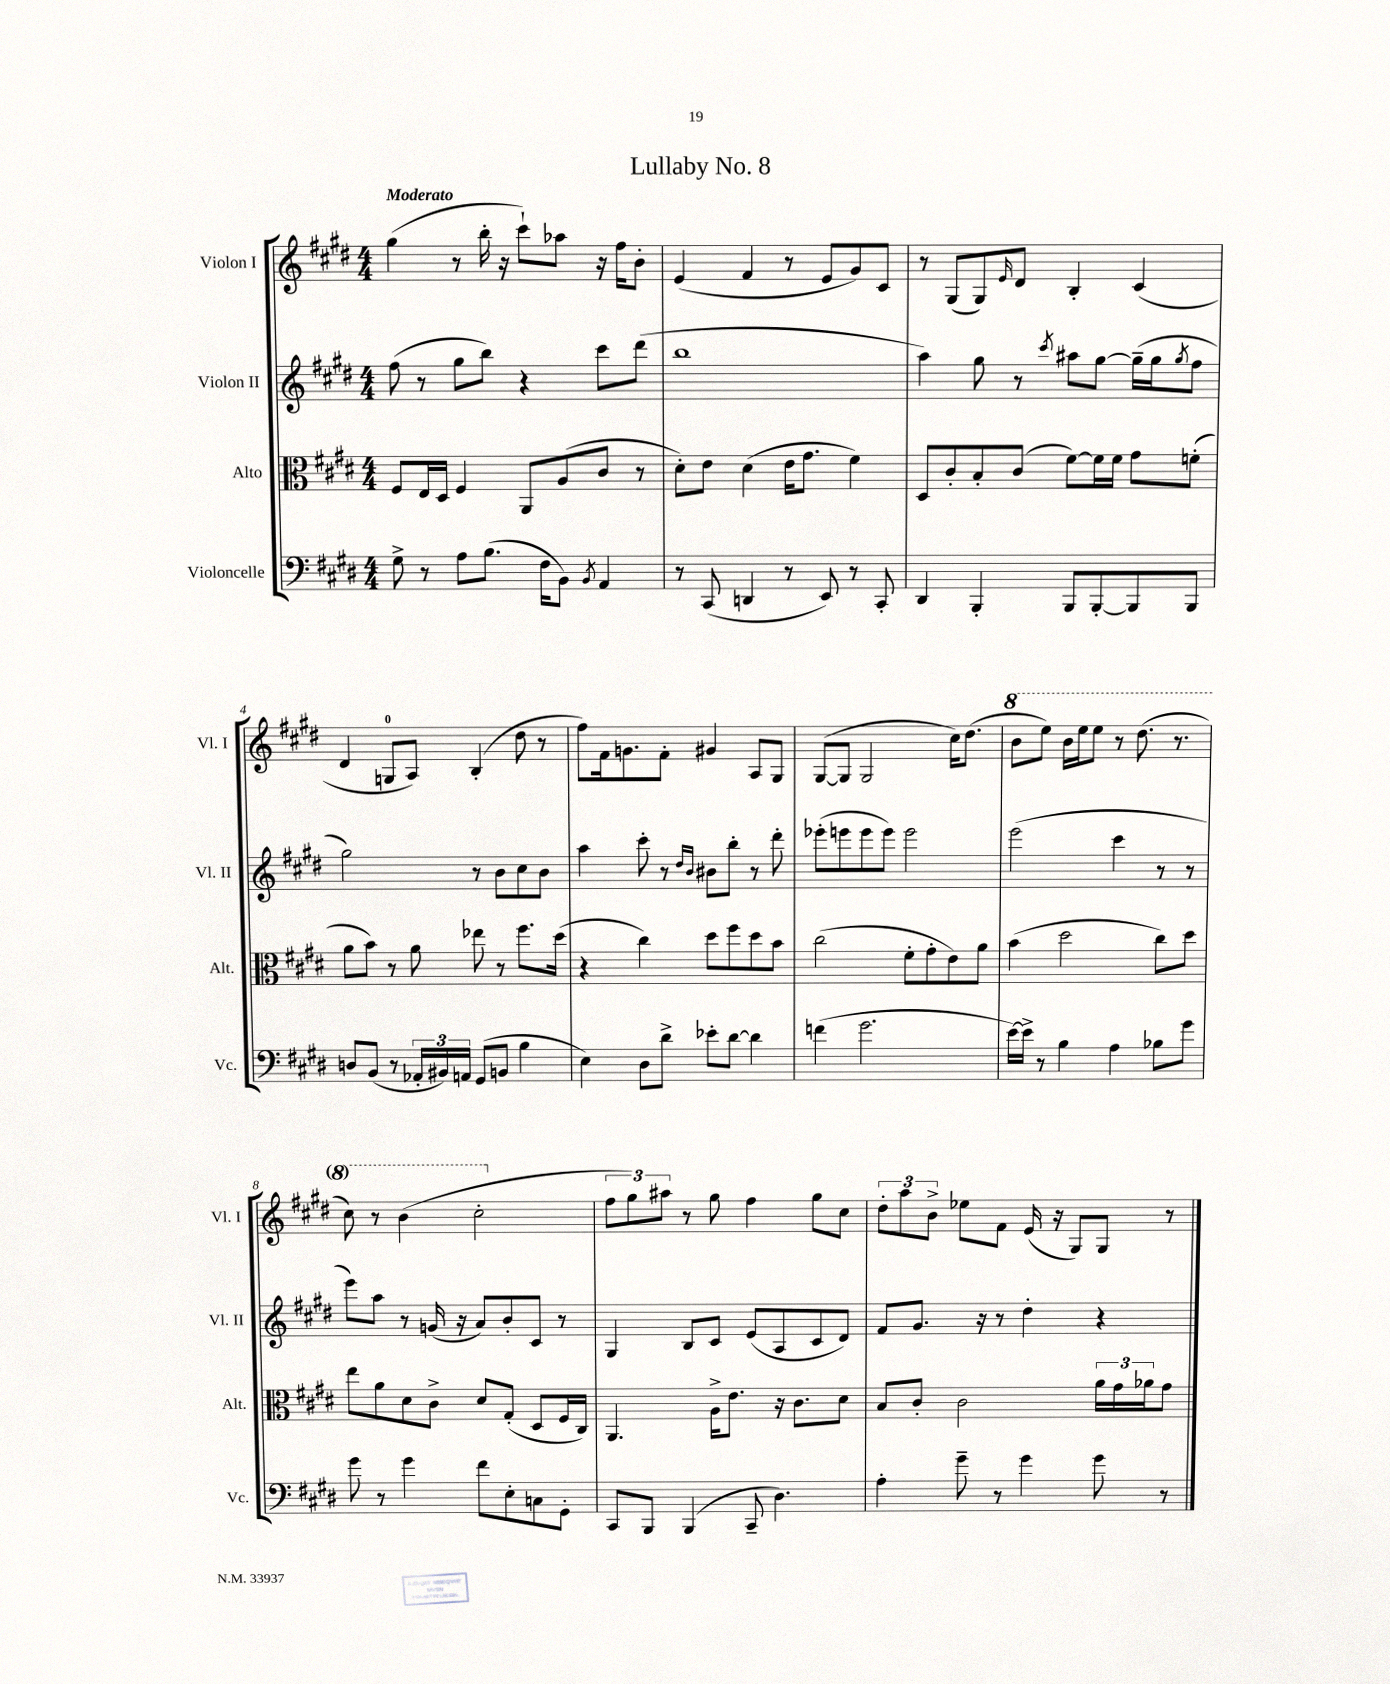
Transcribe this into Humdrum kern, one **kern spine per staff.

**kern	**kern	**kern	**kern
*staff4	*staff3	*staff2	*staff1
*clefF4	*clefC3	*clefG2	*clefG2
*k[f#c#g#d#]	*k[f#c#g#d#]	*k[f#c#g#d#]	*k[f#c#g#d#]
*M4/4	*M4/4	*M4/4	*M4/4
8G#^	8F#	(8ff#	(4gg#
8r	16E	8r	.
.	16D#	.	.
8A	4F#	8gg#	8r
(8.B	.	8bb)	16bb'
.	.	.	16r
.	8AA	4r	8ccc#`)
16F#	.	.	.
8BB)	(8A	.	8aa-
8qBB	.	.	.
4AA	8c#	8ccc#	16r
.	.	.	16ff#
.	8r	(8ddd#	8b'
=	=	=	=
8r	8d#')	1bb	(4e
(8CC#	8e	.	.
4DD	(4d#	.	4f#
8r	16e	.	8r
.	8.g#	.	.
8EE)	.	.	8e
8r	4f#)	.	8g#)
8CC#'	.	.	8c#
=	=	=	=
4DD#	8D#	4aa)	8r
.	8c#'	.	(8G#
4BBB'	8B'	8gg#	8G#)
.	.	.	16qqe
.	(8c#	8r	8d#
.	.	8qccc#	.
8BBB	[8f#)	8aa#	4B'
[8BBB'	16f#]	[8gg#	.
.	16f#	.	.
8BBB]	8g#	(16gg#~]	(4c#
.	.	16gg#	.
.	.	8qgg#	.
8BBB	(8f'	8ff#	.
=	=	=	=
8D	8a	2gg#)	4d#
(8BB	8b)	.	.
8r	8r	.	8G
24AA-'	8a	.	8A)
24BB#)	.	.	.
24AA	.	.	.
(8GG#	8ee-	8r	(4B'
8BB	8r	8b	.
4B	8.ff#	8cc#	8dd#
.	.	8b	8r
.	(16dd#	.	.
=	=	=	=
4E)	4r	4aa	8ff#)
.	.	.	16f#
.	.	.	8.g
8D#	4cc#)	8ccc#'	.
8d#^	.	8r	8f#'
.	.	16qqdd#	.
.	.	16qqb	.
8e-'	8dd#	8b#	4g#
[8d#	8ff#	8bb'	.
4d#]	8dd#	8r	8A
.	8b	8ddd#'	8G#
=	=	=	=
(4f	(2cc#	(8eee-'	([8G#
.	.	8eee	8G#]
2.g#	.	8eee	2G#
.	.	8eee)	.
.	8f#'	2eee	.
.	8g#'	.	.
.	8e)	.	16cc#)
.	.	.	(8.dd#
.	8a	.	.
=	=	=	=
[16e)	(4b	(2eee	8bb
16e^]	.	.	.
8r	.	.	8eee)
4B	2dd#	.	16bb
.	.	.	16eee
.	.	.	8eee
4A	.	4ccc#	8r
.	.	.	(8.ddd#
8B-	8cc#)	8r	.
.	.	.	8.r
8g#	8dd#	8r	.
=	=	=	=
8g#	8ee	8eee)	8ccc#)
8r	8a	8aa	8r
4g#	8d#	8r	(4bb
.	8c#^	(16g	.
.	.	16r	.
8f#	8d#	8a)	2ccc#'
8E'	(8G#'	8b'	.
8C	8D#	8c#	.
8GG#'	16F#	8r	.
.	16C#)	.	.
=	=	=	=
8CC#	4.AA	4G#	12ff#
.	.	.	12gg#)
8BBB	.	.	.
.	.	.	12aa#
(4BBB	.	8B	8r
.	16A^	8c#	8gg#
.	8.e	.	.
8CC#~	.	(8e	4ff#
4.D#)	16r	8A	.
.	8.c#	.	.
.	.	8c#	8gg#
.	8d#	8d#)	8cc#
=	=	=	=
4A'	8B	8f#	12dd#'
.	.	.	12aa
.	8c#'	8.g#	.
.	.	.	12b^
8g#~	2c#	.	8ee-
.	.	16r	.
8r	.	8r	8f#
4g#	.	4dd#'	(16e
.	.	.	16r
.	.	.	8G#)
8g#	24a	4r	8G#
.	24g#	.	.
.	24a-	.	.
8r	8g#	.	8r
==	==	==	==
*-	*-	*-	*-
